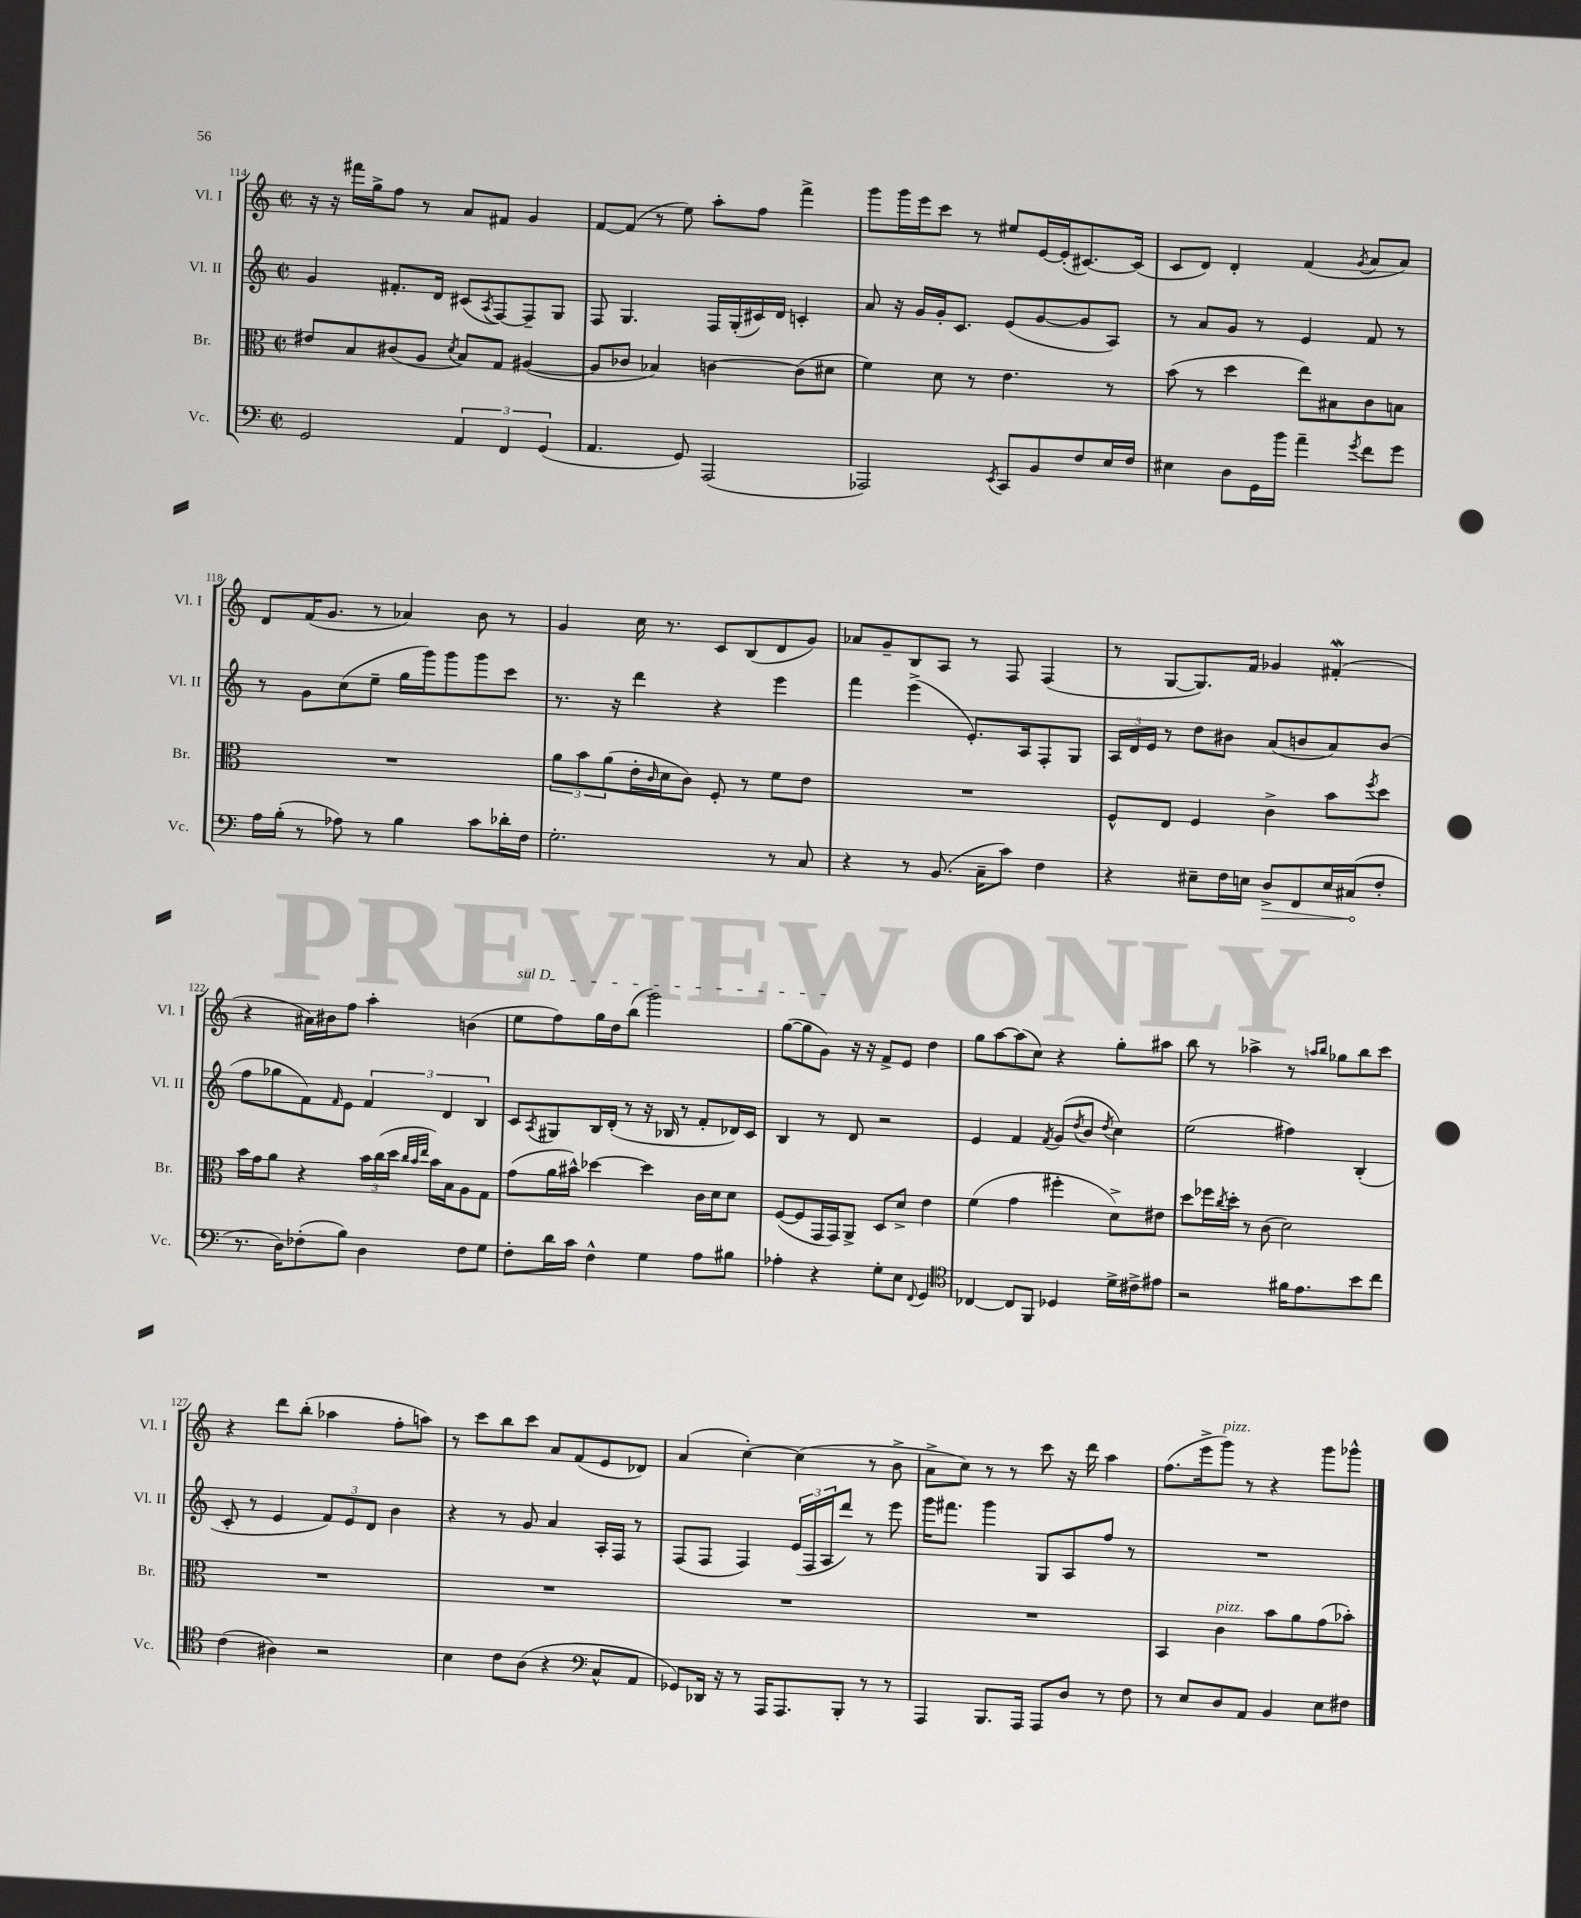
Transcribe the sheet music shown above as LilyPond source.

<<
\new StaffGroup <<
\new Staff = "s0" \with { instrumentName = "Vl. I" shortInstrumentName = "Vl. I" } {
    \clef treble \key c \major \defaultTimeSignature \time 2/2
    r16 r16 fis'''16 g''16-> f''8 r8 a'8 fis'8 g'4 |
    f'8~ f'8( r8 e''8) a''8-. f''8 f'''4-> |
    g'''8 g'''16 e'''16 c'''8 r8 eis''8 e'16~ e'16-.( cis'8.~) cis'16( |
    c'8 d'8) d'4-. f'4( \acciaccatura { g'8 } a'8 a'8) |
    d'8 f'16( g'8. r8 aes'4) b'8 r8 |
    g'4 c''16 r8. c'8 b8( d'8 g'8) |
    aes'8 g'8-- b8 a8 r8 f8 f4( |
    r8 g8~ g8.) f'16 ges'4 fis'4-.\mordent( |
    r4 ais'16) bis'16 f''8 a''4-. b'4( |
    \once \override TextSpanner.bound-details.left.text = \markup { \italic "sul D" } e''8\startTextSpan f''8) g''16 d''16 b''8( g'''2) |
    g''8~( g''8 g'8\stopTextSpan) r16 r16 f'8-> e'8 d''4 |
    g''8 a''8~ a''8( c''8) r4 g''8-. ais''8 |
    b''8 r8 aes''4-> r8 \grace { a''16 b''16 } ges''8 b''8 c'''8 |
    r4 d'''8 b''8-.( aes''4 f''8-. a''8) |
    r8 c'''8 b''8 c'''8 a'8 f'8( e'8 des'8) |
    a'4( c''4~-.) c''4( r8 b'8-> |
    a'8-> c''8) r8 r8 c'''8 r16 d'''16 a''4 |
    f''8.( e'''16-> g'''8^\markup { \italic "pizz." }) r8 r4 g'''8 ges'''8-^ \bar "|." |
}
\new Staff = "s1" \with { instrumentName = "Vl. II" shortInstrumentName = "Vl. II" } {
    \clef treble \key c \major \defaultTimeSignature \time 2/2
    g'4 fis'8.-. d'16 cis'8( \acciaccatura { a8 } f8~) f8-- g8 |
    f8 g4. f16 g16-.( cis'16) d'16 c'4-. |
    a'8 r16 g'16 g'16-. c'8. e'8( g'8~ g'8 a8) |
    r8 a'8 g'8 r8 e'4 f'8 r8 |
    r8 g'8 c''8( e''8-- g''16 g'''16) g'''8 g'''8 c'''8 |
    r8. r16 d'''4 r4 e'''4 |
    f'''4 e'''4->( e'8.-.) a16 f8-. g8 |
    \tuplet 3/2 { a16 d'16 e'16 } r8 d''8 bis'8 a'8( b'8 a'8) b'8( |
    f''8 ges''8 f'8) \grace { f'16 } e'8 \tuplet 3/2 { f'4 d'4 b4 } |
    c'8 \acciaccatura { a8 } gis8 b16 d'16-.( r8 r16 bes16 r8 f'8-. des'16) c'16 |
    b4 r8 d'8 r2 |
    e'4 f'4 \acciaccatura { f'8 } g'8( \acciaccatura { d''8 } b'8 \acciaccatura { d''8 } c''4) |
    e''2( fis''4) b4-.( |
    c'8-. r8 e'4 \tuplet 3/2 { f'8) e'8 d'8 } b'4 |
    r4 r8 g'8 a'4 a16-. f16 r8 |
    f8( f8 f4) \tuplet 3/2 { e'16( f16 a16 } d'''8) r8 e'''8 |
    g'''16 fis'''8. g'''4 g8 a8 f''8 r8 |
    R1 \bar "|." |
}
\new Staff = "s2" \with { instrumentName = "Br." shortInstrumentName = "Br." } {
    \clef alto \key c \major \defaultTimeSignature \time 2/2
    eis'8 b8 cis'8( a8 \acciaccatura { d'8 } b8) g8 ais4~( |
    ais8 ces'8 bes4) c'4~ c'8( dis'8 |
    f'4) d'8 r8 e'4. r8 |
    b'8( r8 d''4 e''8) bis8 c'8 b8 |
    R1 |
    \tuplet 3/2 { a'8 b'8 a'8( } e'16-. \grace { c'16 } d'16 c'8) f8-. r8 f'8 e'8 |
    R1 |
    f8-^ e8 f4 c'4-> b'8 \acciaccatura { f''8 } d''8 |
    b'16 g'16 a'8 r4 \tuplet 3/2 { b'16 c''16( d''16 } \grace { c''32 b'32 e''32 } b'16) b16 a8 g8 |
    g'8( a'16 bis'16-^) des''4~ des''4 c'16 d'16 d'8 |
    f8~( f8 g,16 g,16) a,8-> d8 d'8-> e'4 |
    f'4( g'4 fis''4-. d'8->) eis'8 |
    d''8 fes''16 \acciaccatura { c''8 } d''16-. r8 c'8( d'2) |
    R1 |
    R1 |
    R1 |
    R1 |
    b,4 c'4^\markup { \italic "pizz." } b'8 a'8 g'8( bes'8-.) \bar "|." |
}
\new Staff = "s3" \with { instrumentName = "Vc." shortInstrumentName = "Vc." } {
    \clef bass \key c \major \defaultTimeSignature \time 2/2
    g,2 \tuplet 3/2 { a,4 f,4 g,4( } |
    a,4. g,8) a,,2( |
    aes,,2) \acciaccatura { e,8 } c,8 b,8 f8 e16 f16 |
    eis4 d8 g,16 b'16 a'4-- \acciaccatura { g'8 } f'8 g'8 |
    a16 b16-.( r8 aes8) r8 b4 c'8 des'16-. f16 |
    g2.-. r8 c8 |
    r4 r8 b,8.( c16-- c'8) f4 |
    r4 eis8-- f16 e16 \once \override Hairpin.circled-tip = ##t d8->\> f,8 e16 cis16\!( f8-. |
    r8. d16) fes8-.( b8) d4 fes8 g8 |
    f8-. d'16 c'16 f4-^ g4 a8 bis8 |
    aes4-. r4 g8-. e8 \appoggiatura { f,8 } g,4 |
    \clef tenor ces4~ ces8 f,8 des4 d'16-> cis'16-> eis'8 |
    r2 fis'16 e'8. b'8 c''8 |
    c'4( ais4) r2 |
    b4 c'8 a8( r4 \clef bass c8-^ a,8 |
    ges,8) des,16 r16 r8 a,,16 a,,8. b,,8-. r8 r8 |
    a,,4 b,,8. a,,16 a,,8 d8 r8 f8 |
    r8 e8 d8 a,8 b,4 e8 fis8 \bar "|." |
}
>>
>>
\layout { \context { \Score currentBarNumber = #114 } }
